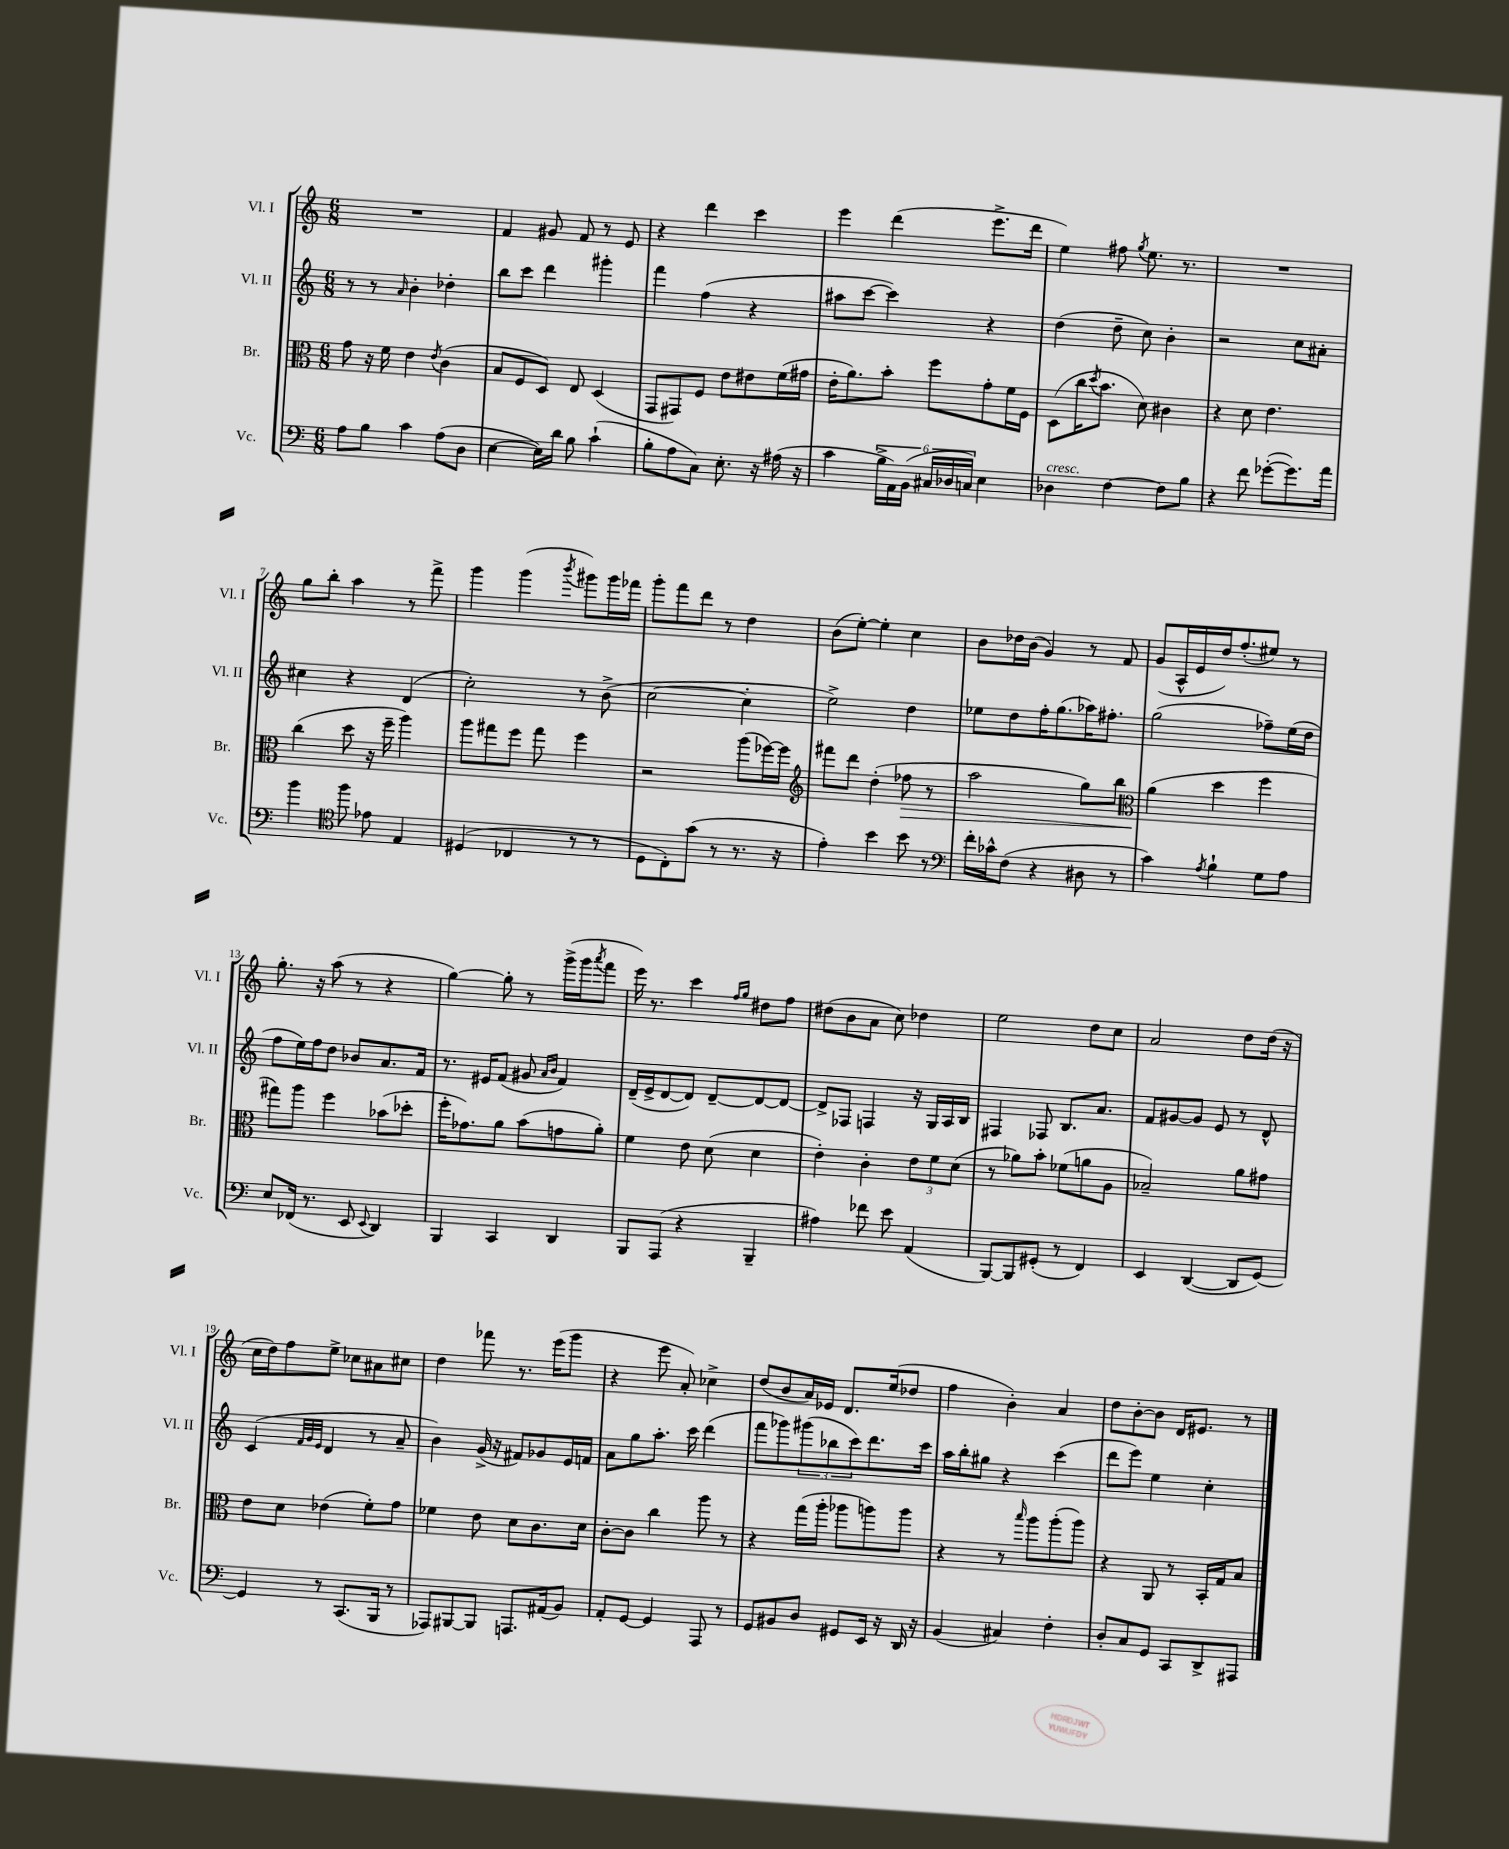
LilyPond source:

<<
\new StaffGroup <<
\new Staff = "s0" \with { instrumentName = "Vl. I" shortInstrumentName = "Vl. I" } {
    \clef treble \key c \major \numericTimeSignature \time 6/8
    R2. |
    f'4 gis'8 f'8 r8 e'8 |
    r4 d'''4 c'''4 |
    e'''4 d'''4( e'''8.-> d'''16 |
    e''4) fis''8 \acciaccatura { g''8 } e''8. r8. |
    R2. |
    g''8 b''8-. a''4 r8 f'''8-> |
    g'''4 g'''4( \acciaccatura { b'''8 } gis'''8) gis'''16 fes'''16 |
    g'''8-. f'''8 d'''8 r8 d''4 |
    b'8( e''8~-.) e''4-. c''4 |
    b'8 des''16 b'16( g'4) r8 f'8 |
    g'8( a16-^ e'16 d''16) f''8.-.( eis''8) r8 |
    g''8.-. r16 a''8( r8 r4 |
    g''4~) g''8-. r8 g'''16->( g'''16 \acciaccatura { a'''8 } f'''8 |
    e'''16) r8. c'''4 \grace { f''16 g''16 } dis''8 f''8 |
    dis''8( b'8 a'8 c''8) des''4 |
    e''2 d''8 c''8 |
    a'2 d''8 d''16( r16 |
    c''16 d''16) f''8 e''8-> ces''8 ais'8 cis''8 |
    d''4 fes'''8 r8. e'''16( g'''8 |
    r4 e'''8 a'8-.) ces''4-> |
    d''8( b'8 a'16) ees'16 d'8. e''16( des''8 |
    f''4 b'4-.) a'4 |
    d''8 b'8~-. b'8 d'16 eis'8. r8 \bar "|." |
}
\new Staff = "s1" \with { instrumentName = "Vl. II" shortInstrumentName = "Vl. II" } {
    \clef treble \key c \major \numericTimeSignature \time 6/8
    r8 r8 \grace { a'16 } b'4-. des''4-. |
    b''8 c'''8 d'''4 gis'''4-. |
    f'''4 f''4( r4 |
    ais''8 c'''8~ c'''4) r4 |
    d''4( d''8-- c''8) b'4-. |
    r2 c''8 ais'8-. |
    cis''4 r4 d'4( |
    c''2-.) r8 b'8->( |
    c''2~ c''4-. |
    e''2->) d''4 |
    ees''8 d''8 f''16-. g''8.( aes''16) fis''8.-. |
    g''2( fes''8--) e''16( d''16 |
    f''8 e''16) f''16 d''8 bes'8 a'8. f'16 |
    r8. eis'16 f'8( gis'8 \grace { a'16 b'16 } f'4) |
    d'16--( e'16-> d'8~ d'8) d'8~-- d'8~ d'8~ |
    d'8-> fes8 f4 r16 g16 a16 b16 |
    fis4 fes8 b8. a'8. |
    f'8 gis'8~ gis'8 e'8 r8 d'8-^ |
    c'4( \grace { f'32 g'32 e'32 } d'4 r8 a'8-- |
    b'4) g'16->( r16 fis'8) ges'8 e'16 f'16 |
    a'8 g''8 a''8.-. c'''16 d'''4( |
    f'''8 ges'''8) \tuplet 3/2 { gis'''8( bes''8 c'''8) } d'''8. c'''16 |
    a''16 b''16-. gis''8 r4 c'''4( |
    d'''8 e'''8) e''4 c''4-. \bar "|." |
}
\new Staff = "s2" \with { instrumentName = "Br." shortInstrumentName = "Br." } {
    \clef alto \key c \major \numericTimeSignature \time 6/8
    g'8 r16 f'16 e'4 \acciaccatura { e'8 } c'4( |
    b8 f8 d8) e8 d4( |
    g,8 gis,8) f8 e'8 eis'8 f'16( gis'16 |
    e'16-. a'8.) b'8-. f''8 g'8-. f'16 f16 |
    d8( c''16 \acciaccatura { d''8 } b'8. d'8) cis'4 |
    r4 d'8 e'4. |
    c''4( d''8 r16 f''16-- a''4) |
    a''8 gis''8 f''8 gis''8 f''4 |
    r2 a''8( fes''16~) fes''16 |
    \clef treble fis'''8 d'''8 d''4-.( fes''8\> r8 |
    a''2 g''8) b''8 |
    \clef alto a'4\!( d''4 f''4 |
    gis''8) a''8 f''4 bes'8( des''8-. |
    f''16-. ges'8.) a'8 b'8( g'8 a'8-.) |
    f'4 e'8 d'8( d'4 |
    e'4-.) c'4-. \tuplet 3/2 { e'8 f'8 d'8( } |
    r8 aes'8) b'8-. fes'8( a'8 a8 |
    bes2--) a'8 gis'8 |
    e'8 d'8 ees'4( f'8-.) g'8 |
    fes'4 e'8 d'8 c'8. d'16 |
    c'8~-. c'8 c''4 a''8 r8 |
    r4 g''16( a''16-. aes''8 a''8) a''8 |
    r4 r8 \grace { b''16 } a''8 a''8-.( a''8) |
    r4 a,8 r8 b,16-. g16 b8 \bar "|." |
}
\new Staff = "s3" \with { instrumentName = "Vc." shortInstrumentName = "Vc." } {
    \clef bass \key c \major \numericTimeSignature \time 6/8
    a8 b8 c'4 a8( d8 |
    e4~ e16) d'16 b8 c'4-!( |
    b8-. a8 c8) e8.-. r16 ais16( r16 |
    c'4 \tuplet 6/4 { b16-> a,16) b,16( cis16 des16 c16) } e4 |
    des4^\markup { \italic "cresc." } f4~ f8 b8 |
    r4 f'8 ges'8~-.( ges'8.) a'16 |
    b'4 \clef tenor f''8 ees'8 e4 |
    dis4( ces4 r8 r8 |
    d8 c8-.) g'8( r8 r8. r16 |
    e'4-.) b'4 b'8 r8 |
    \clef bass f'16-. ces'16-^ f8( r4 dis8 r8 |
    c'4) \acciaccatura { a8 } b4-! g8 a8 |
    e8 fes,16( r8. e,8 \appoggiatura { e,8 } d,4) |
    b,,4 c,4 d,4 |
    b,,8 a,,8( r4 b,,4-- |
    ais4) fes'8 e'8 a,4( |
    b,,8~) b,,8 gis,8-.( r8 f,4) |
    e,4 d,4~( d,8 g,8~) |
    g,4 r8 c,8.( b,,16 r8 |
    aes,,8) bis,,8~ bis,,8 a,,8. ais,16( b,8) |
    a,8-. g,8~ g,4 a,,8 r8 |
    g,8 bis,8 d8 gis,8 e,16 r16 d,16 r16 |
    b,4( cis4) f4-. |
    d8-. c8 g,8 c,8 d,8-> ais,,8 \bar "|." |
}
>>
>>
